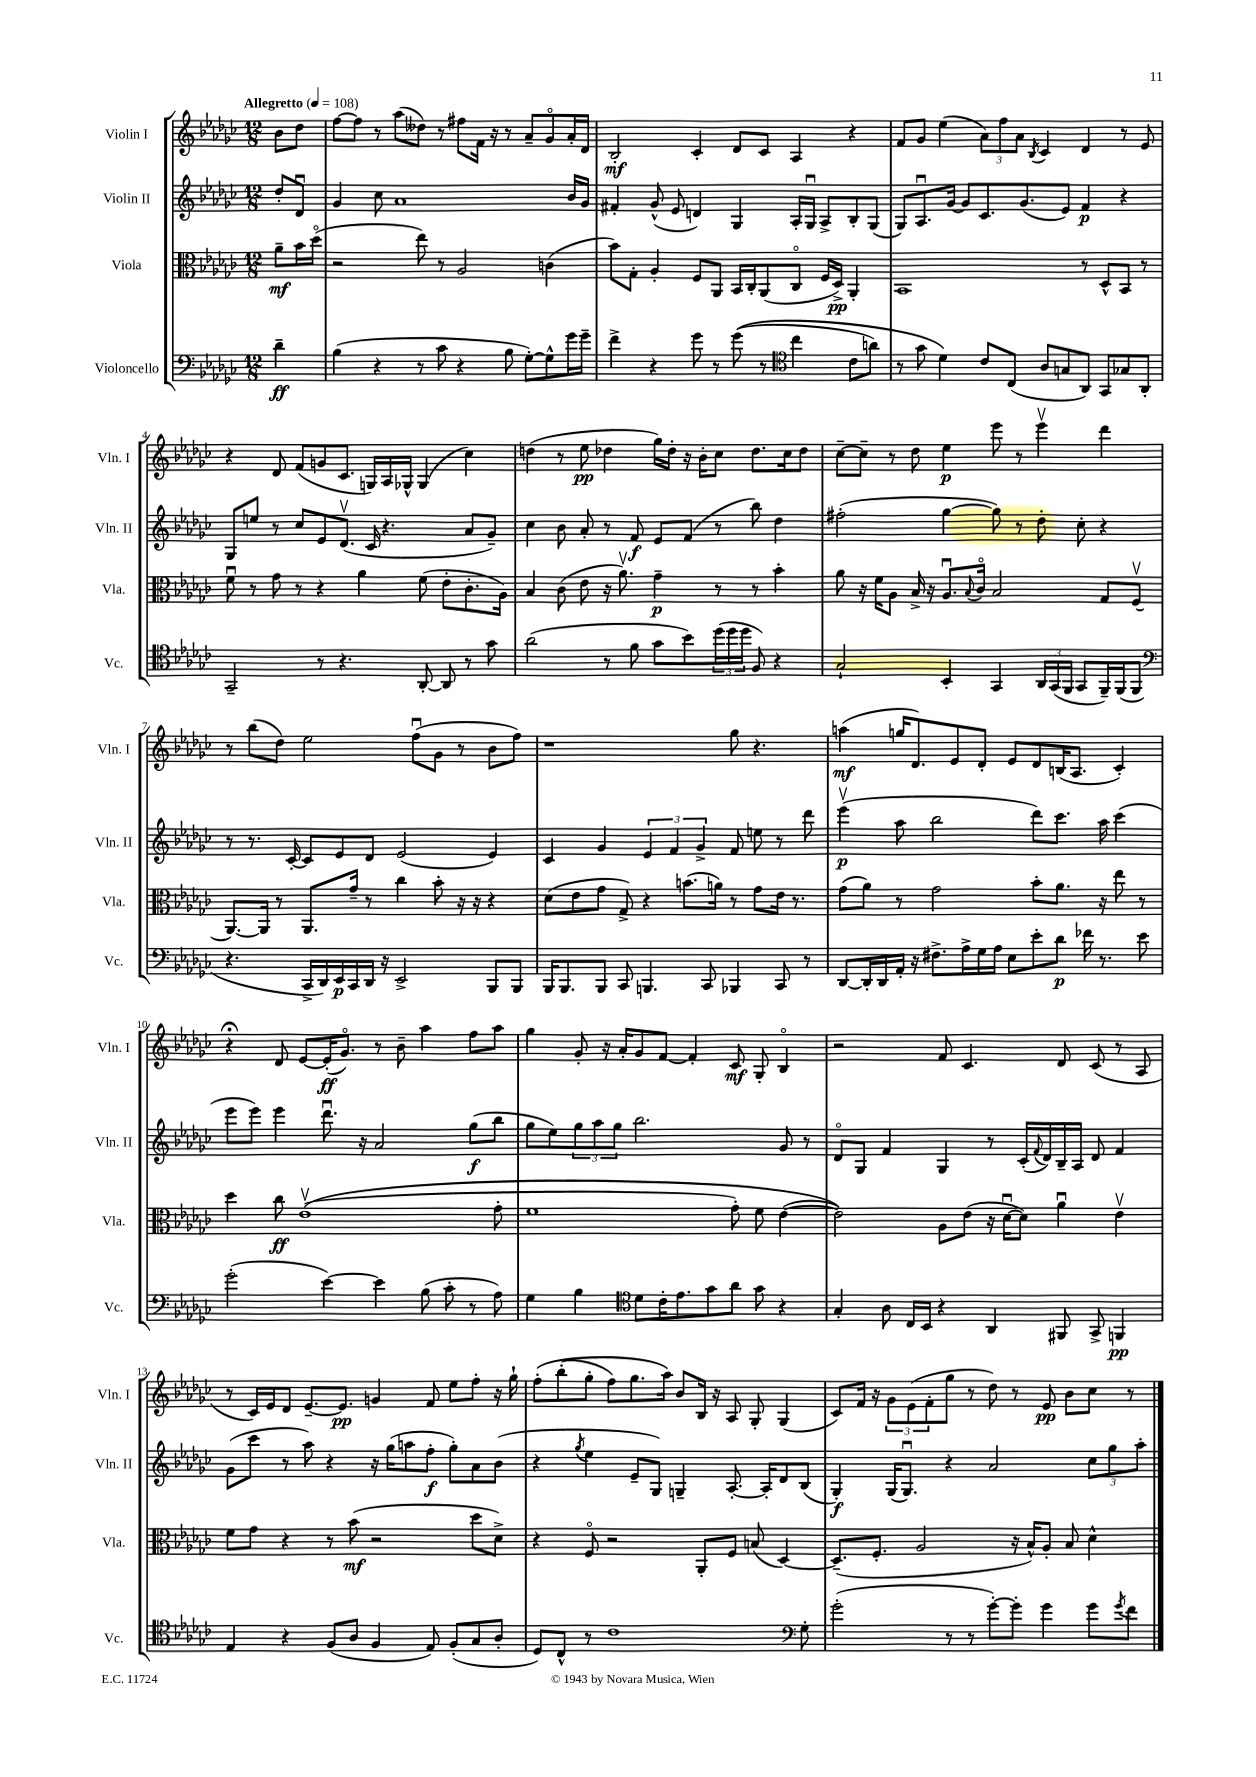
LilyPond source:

<<
\new StaffGroup <<
\new Staff = "s0" \with { instrumentName = "Violin I" shortInstrumentName = "Vln. I" } {
    \clef treble \key ges \major \numericTimeSignature \time 12/8 \partial 4 \tempo "Allegretto" 4 = 108
    bes'8 des''8 |
    f''8~ f''8 r8 aes''8( deses''8) r8 fis''8 f'16 r16 r8 aes'8-- ges'8\flageolet aes'16-. des'16 |
    bes2-.\mf ces'4-. des'8 ces'8 aes4 r4 |
    f'8 ges'8 ees''4( \tuplet 3/2 { aes'8) f''8 aes'8 } \acciaccatura { bes8 } ces'4 des'4 r8 ees'8 |
    r4 des'8 f'8( g'8 ces'8. g16) aes16 ges16-^ ges4( ces''4) |
    d''4( r8 ees''8\pp des''4 ges''16) des''16-. r16 bes'16-. ces''8 des''8. ces''16 des''8 |
    ces''8~-- ces''8-- r8 des''8 ees''4\p ees'''8 r8 ees'''4\upbow des'''4 |
    r8 bes''8( des''8) ees''2 f''8\downbow( ges'8 r8 bes'8 f''8) |
    r1 ges''8 r4. |
    a''4\mf( g''16 des'8.) ees'8 des'8-. ees'8 des'8 b16( aes8. ces'4-.) |
    r4\fermata des'8 ees'8~ ees'16-.\ff( ges'8.\flageolet) r8 bes'8-- aes''4 f''8 aes''8 |
    ges''4 ges'8-. r16 aes'16-. ges'8 f'8~ f'4-. ces'8\mf ges8-. bes4\flageolet |
    r2 f'8 ces'4. des'8 ces'8( r8 aes8 |
    r8 ces'16) ees'16 des'8 ees'8.~-- ees'8.\pp g'4 f'8 ees''8 f''8-. r16 ges''16-! |
    f''8-.\( bes''8-.( ges''8-. f''8) ges''8. aes''16\) bes'8 bes16 r16 aes8 ges8-. ges4( |
    ces'8) f'16 r16 \tuplet 3/2 { ges'8 ees'8( f'8-. } ges''8 r8 des''8) r8 ees'8\pp bes'8 ces''8 r8 \bar "|." |
}
\new Staff = "s1" \with { instrumentName = "Violin II" shortInstrumentName = "Vln. II" } {
    \clef treble \key ges \major \numericTimeSignature \time 12/8 \partial 4
    des''8-. des'8\downbow |
    ges'4 ces''8 aes'1 bes'16 ges'16 |
    fis'4-. ges'8-^( ees'8 d'4) ges4 aes16-. ges16\downbow aes8-> bes8-. ges8( |
    ges8) aes8.\downbow ges'16~ ges'8 ces'8. ges'8.( ees'8) f'4\p r4 |
    ges8 e''8 r8 ces''8 ees'8 des'8.\upbow( ces'16 r4. aes'8 ges'8--) |
    ces''4 bes'8 aes'8-. r8 f'8\f ees'8 f'8( r8 bes''8) des''4 |
    fis''2-.( ges''4~ ges''8) r8 des''8-. ces''8-. r4 |
    r8 r8. ces'16~-. ces'8 ees'8 des'8 ees'2( ees'4) |
    ces'4 ges'4 \tuplet 3/2 { ees'4 f'4 ges'4-> } f'8 e''8 r8 des'''8 |
    ees'''4\upbow\p( aes''8 bes''2 des'''8) ces'''8. aes''16 ces'''4( |
    ees'''8 ees'''8) ees'''4 des'''8.\downbow r16 aes'2 ges''8\f( bes''8 |
    ges''8 ees''8) \tuplet 3/2 { ges''8 aes''8 ges''8 } bes''2. ges'8 r8 |
    des'8\flageolet ges8 f'4 ges4 r8 ces'16-.( \appoggiatura { f'8 } des'16) bes16-- aes16 des'8 f'4 |
    ges'8( ces'''8 r8 aes''8) r4 r16 ges''16( a''8 f''8-.\f ges''8-.) aes'8 bes'8( |
    r4 \acciaccatura { ges''8 } ees''4 ees'8-- ges8) g4-- aes8.~-. aes16-. des'8 bes8( |
    ges4-.\f) ges16( ges8.\downbow) r4 aes'2 \tuplet 3/2 { ces''8 ges''8 aes''8-. } \bar "|." |
}
\new Staff = "s2" \with { instrumentName = "Viola" shortInstrumentName = "Vla." } {
    \clef alto \key ges \major \numericTimeSignature \time 12/8 \partial 4
    aes'8--\mf bes'16 des''16\flageolet( |
    r2 ees''8) r8 aes2 c'4( |
    bes'8) ges8-. aes4-. f8 aes,8 bes,16 ces16-. aes,8( ces8\flageolet f16 des16->\pp) aes,4-. |
    bes,1 r8 des8-^ bes,8 r8 |
    f'8\downbow r8 ges'8 r8 r4 aes'4 f'8( ees'8-. ces'8.-. aes16) |
    bes4 ces'8( ees'8 r16 aes'8.\upbow) ges'4--\p r8 r8 bes'4-. |
    aes'8 r16 f'16 aes8 bes16-> r16 aes8.\downbow \appoggiatura { bes8 } ces'16\flageolet bes2 ges8 f8\upbow( |
    aes,8.~) aes,16 r8 aes,8. ges'16-- r8 ces''4 bes'8-. r16 r16 r4 |
    des'8( ees'8 ges'8 ges8->) r4 b'8.( a'16) r8 ges'8 ees'16 r8. |
    ges'8( aes'8) r8 ges'2 bes'8-. aes'8. r16 ees''8 r8 |
    des''4 ces''8\ff ees'1\upbow(\( ges'8-. |
    f'1 ges'8-.) f'8 ees'4~( |
    ees'2)\) aes8 ees'8( r16 des'16~\downbow des'8) aes'4\downbow ees'4\upbow |
    f'8 ges'8 r4 r8 bes'8\mf( r2 des''8 des'8->) |
    r4 f8\flageolet r2 aes,8-. f8 b8( des4~) |
    des8.--( f8.-. aes2 r16 bes16-^) aes8-. bes8 des'4-^ \bar "|." |
}
\new Staff = "s3" \with { instrumentName = "Violoncello" shortInstrumentName = "Vc." } {
    \clef bass \key ges \major \numericTimeSignature \time 12/8 \partial 4
    des'4--\ff |
    bes4( r4 r8 ces'8 r4 bes8 ges8~-.) ges8-^ ges'16 ges'16-- |
    f'4-> r4 ges'8 r8 ges'8(\( r8 \clef tenor ces''4 ces'8 a'8) |
    r8 ges'8 des'4\) ces'8 ces8( aes8 g8 aes,8) ges,8 ges8 aes,8-. |
    ges,2-- r8 r4. aes,8~-. aes,8 r8 ges'8 |
    aes'2( r8 f'8 ges'8 bes'8) \tuplet 3/2 { des''16( des''16 des''16 } f8) r4 |
    ges2-! bes,4-. ges,4 \tuplet 3/2 { aes,16 ges,16( f,16 } ges,8 f,16--) f,16( f,8 |
    \clef bass r4. ces,16-> des,16) ees,16\p ces,16 des,16 r16 ees,2-> bes,,8 bes,,8 |
    bes,,16 bes,,8. bes,,8 ces,8 b,,4. ces,8 bes,,4 ces,8 r8 |
    des,8~ des,16-. des,16 aes,16-. r16 fis8.-> aes16-> ges16 aes16 ees8 ees'8-. des'8\p fes'16 r8. ees'8 |
    ges'2-.( ees'4~) ees'4 bes8( ces'8-. r8 aes8) |
    ges4 bes4 \clef tenor des'8 ces'16-. ees'8. ges'8 aes'8 ges'8 r4 |
    ges4-. aes8 ces16 bes,16 r4 aes,4 fis,8 ges,8-> f,4\pp |
    ees4 r4 f8( aes8 f4 ees8) f8-.( ges8 aes8-. |
    des8) ces8-^ r8 ces'1 \clef bass ges8-. |
    ges'2-.( r8 r8 ges'8~-.) ges'8-. ges'4 ges'8 \acciaccatura { ges'8 } f'8 \bar "|." |
}
>>
>>
